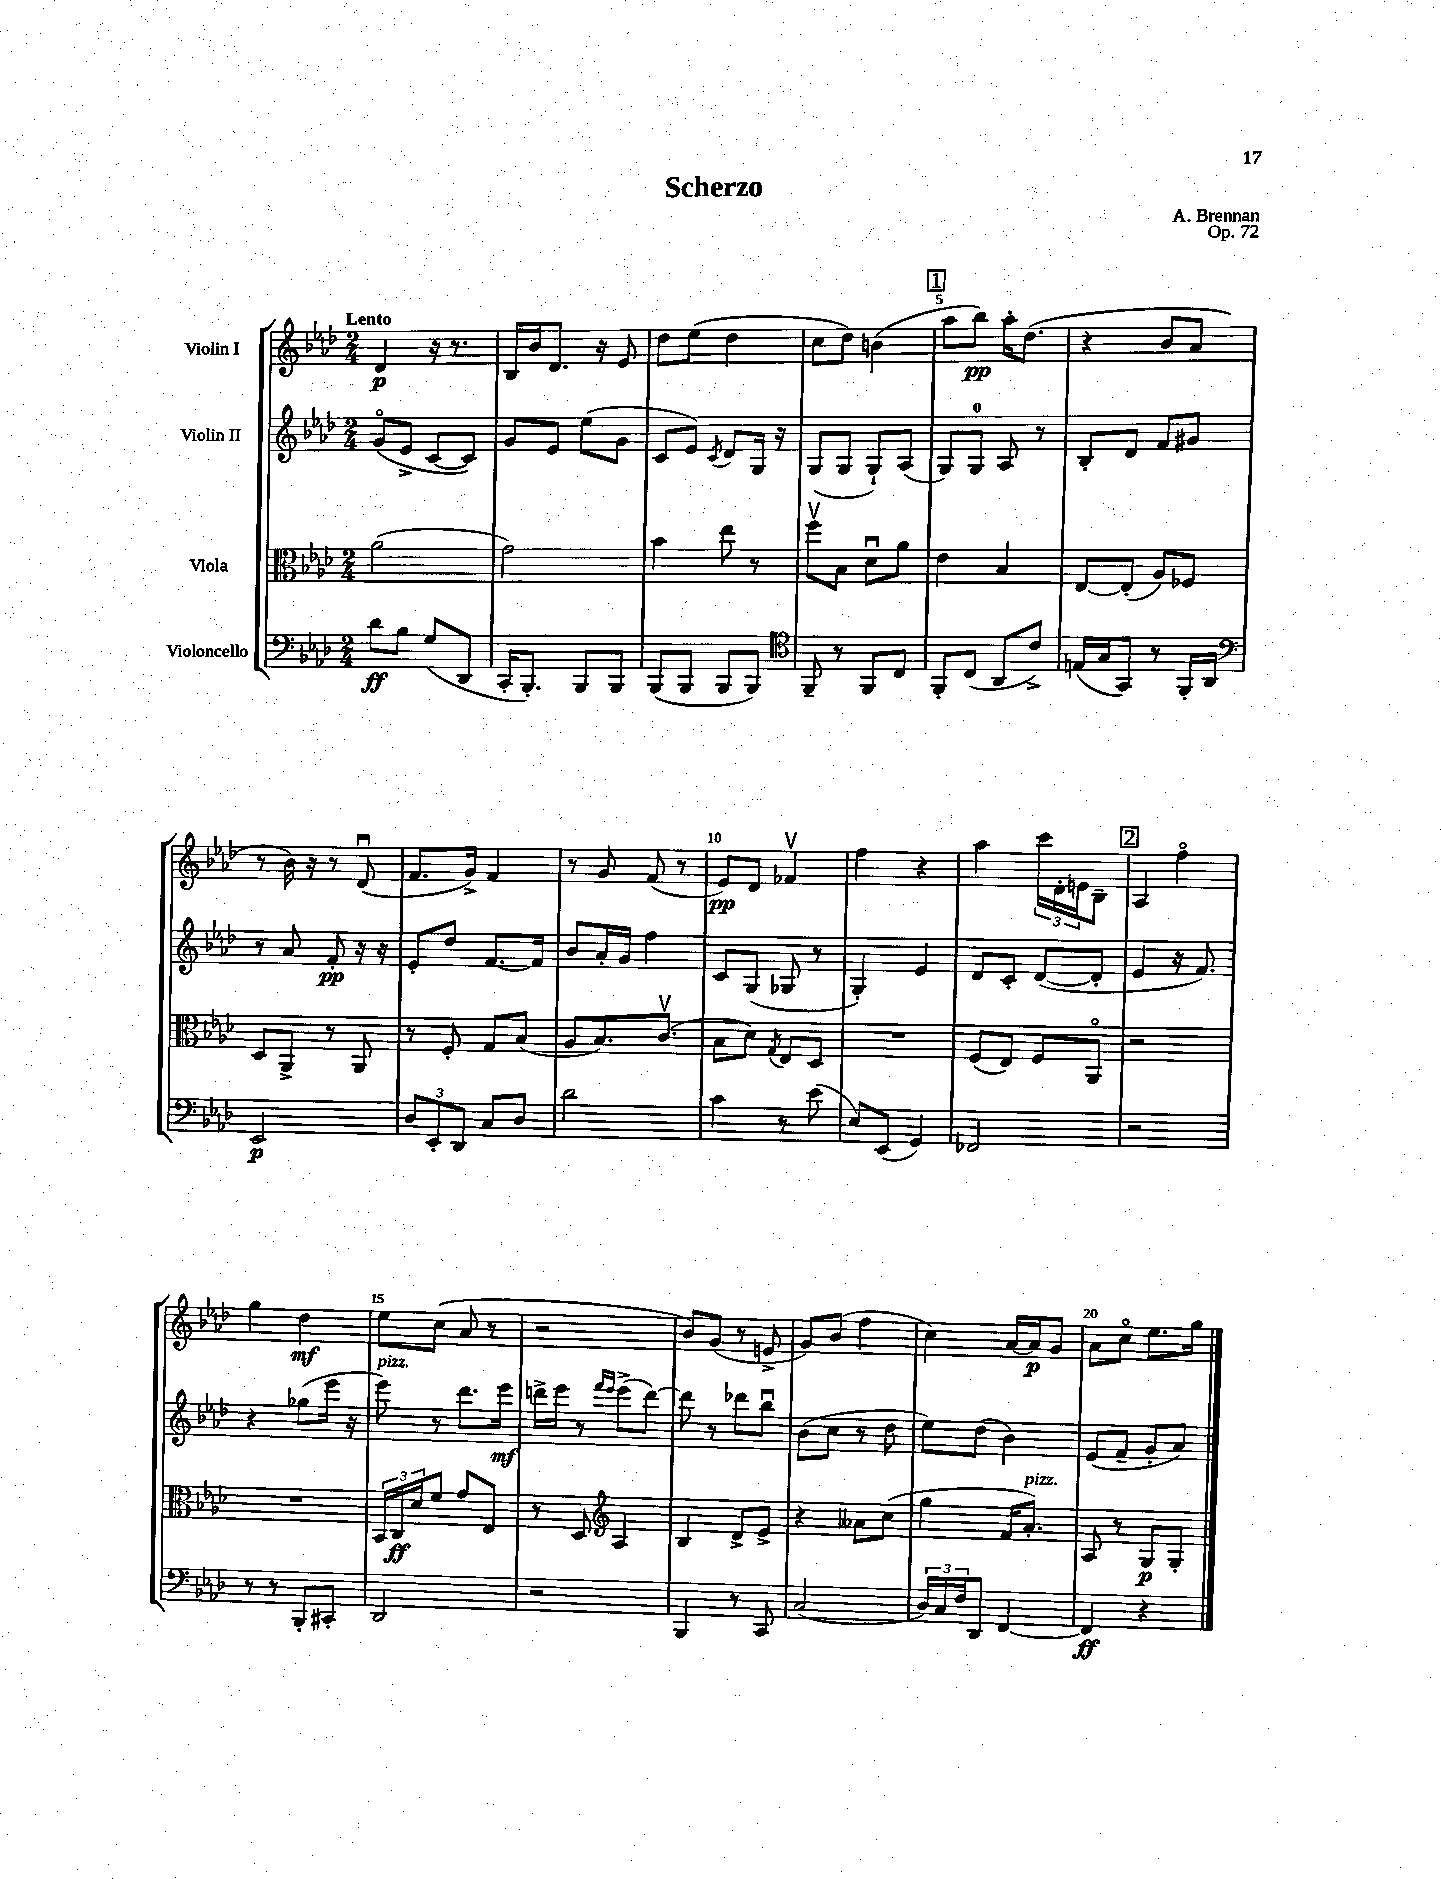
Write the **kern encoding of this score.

**kern	**kern	**kern	**kern
*staff4	*staff3	*staff2	*staff1
*clefF4	*clefC3	*clefG2	*clefG2
*k[b-e-a-d-]	*k[b-e-a-d-]	*k[b-e-a-d-]	*k[b-e-a-d-]
*M2/4	*M2/4	*M2/4	*M2/4
8d-\L	(2a-\	(8go/L	4d-/
8B-\J	.	8e-^/J	.
(8G/L	.	[8c/L	16r
.	.	.	8.r
8DD-/J	.	8c/]J)	.
=	=	=	=
16CC'/LK	2g\)	8g/L	16B-/LL
8.BBB-'/J)	.	.	16b-/J
.	.	8e-/J	8.d-/J
8BBB-/L	.	(8ee-\L	.
.	.	.	16r
8BBB-/J	.	8g\J	8e-/
=	=	=	=
(8BBB-/L	4b-\	8c/L	8dd-\L
8BBB-/J	.	8e-/J)	(8ee-\J
.	.	8qc/	.
8BBB-/L	8ee-\	8d-/L	4dd-\
8BBB-/J)	8r	16G/Jk	.
.	.	16r	.
=	=	=	=
*clefC4	*	*	*
8FF~/	8ffv\L	(8G/L	8cc\L
8r	8B-\J	8G/J	8dd-\J)
8FF/L	8d-u\L	8G`/L)	(4b\
8C/J	8a-\J	(8A-/J	.
=	=	=	=
8FF'/L	4e-\	8G/L)	8aa-\L
(8C/J	.	8G/J	8bb-\J)
8AA-/L	4B-/	8A-/	16aa-'\LK
.	.	.	(8.dd-\J
8c^/J)	.	8r	.
=	=	=	=
(16E/LL	[8E-/L	8B-'/L	4r
16G/J	.	.	.
8GG/J)	(8E-'/]J	8d-/J	.
8r	8A-/L)	8f/L	8b-/L
16FF'/LL	8F-/J	8g#/J	8a-/J
16AA-/JJ	.	.	.
=	=	=	=
*clefF4	*	*	*
2EE-/	8D-/L	8r	8r
.	8AA-^/J	8a-/	16b-\)
.	.	.	16r
.	8r	8f'/	8r
.	8AA-/	16r	(8d-u/
.	.	16r	.
=	=	=	=
12D-/L	8r	8e-'/L	8.f/L
12EE-'/	.	.	.
.	8F'/	8dd-/J	.
12DD-/J	.	.	.
.	.	.	16g^/Jk)
8C/L	8G/L	[8.f/L	4f/
8D-/J	(8B-/J	.	.
.	.	16f/]Jk	.
=	=	=	=
2d-\	8A-/L	8b-/L	8r
.	8.B-/)	16a-'/L	8g/
.	.	16g/JJ	.
.	.	4ff\	(8f/
.	(8.cv/J	.	.
.	.	.	8r
=	=	=	=
4c\	8B-\L	8c/L	8e-/L)
.	8d-\J)	(8G/J	8d-/J
.	8qG/	.	.
8r	8E-/L	8G-/	4f-v/
(8e-\	8D-/J	8r	.
=	=	=	=
8E-/L)	2r	4G'/)	4ff\
(8EE-/J	.	.	.
4GG/)	.	4e-/	4r
=	=	=	=
2FF-/	(8F/L	8d-/L	4aa-\
.	8E-/J)	8c'/J	.
.	8F/L	([8d-/L	24ccc\LL
.	.	.	24d-'\
.	.	.	24e\J
.	8AA-o/J	8d-'/]J	8B-~\J
=	=	=	=
2r	2r	4e-/	4A-/
.	.	16r	4ffo\
.	.	8.f/)	.
=	=	=	=
8r	2r	4r	4gg\
8r	.	.	.
8BBB-'/L	.	(8gg-\L	4dd-\
8CC#'/J	.	16eee-\Jk	.
.	.	16r	.
=	=	=	=
2DD-/	24BB-/LL	8eee-\)	8ee-\L
.	24C/	.	.
.	24d-/J	.	.
.	8f/J	8r	(8cc\J
.	8g/L	8.ddd-\L	8a-/
.	8E-/J	.	8r
.	.	16eee-\Jk	.
=	=	=	=
2r	8r	16ddd^\LL	2r
.	.	16eee-\JJ	.
.	8D-/	8r	.
*	*clefG2	*	*
.	.	16qqfff/LL	.
.	.	16qqeee-/JJ	.
.	4A-/	(8eee-^\L	.
.	.	[8ddd\J)	.
=	=	=	=
4BBB-/	4B-/	8ddd\]	8b-/L)
.	.	8r	(8g/J
8r	8d-^/L	8ddd-\L	8r
8CC/	8e-^/J	8bb-u\J	8e^/
=	=	=	=
(2C/	4r	(8b-\L	8g/L)
.	.	8cc\J	(8b-/J
.	8a--\L	8r	4ff\
.	(8cc\J	8dd-\	.
=	=	=	=
24D-/LL)	4gg\	8ee-\L)	4cc\)
24C/	.	.	.
24F/J	.	.	.
8DD-/J	.	(8dd-\J	.
[4FF/	16f/LK	4b-\)	[16a-/LL
.	8.a-'/J)	.	16a-/]J
.	.	.	8g/J
=	=	=	=
4FF/]	8A-/	(8e-/L	8a-\L
.	8r	8f~/J	8cco\J
4r	8G/L	8g'/L	8.ee-\L
.	8G'/J	8a-/J)	.
.	.	.	16gg\Jk
==	==	==	==
*-	*-	*-	*-
